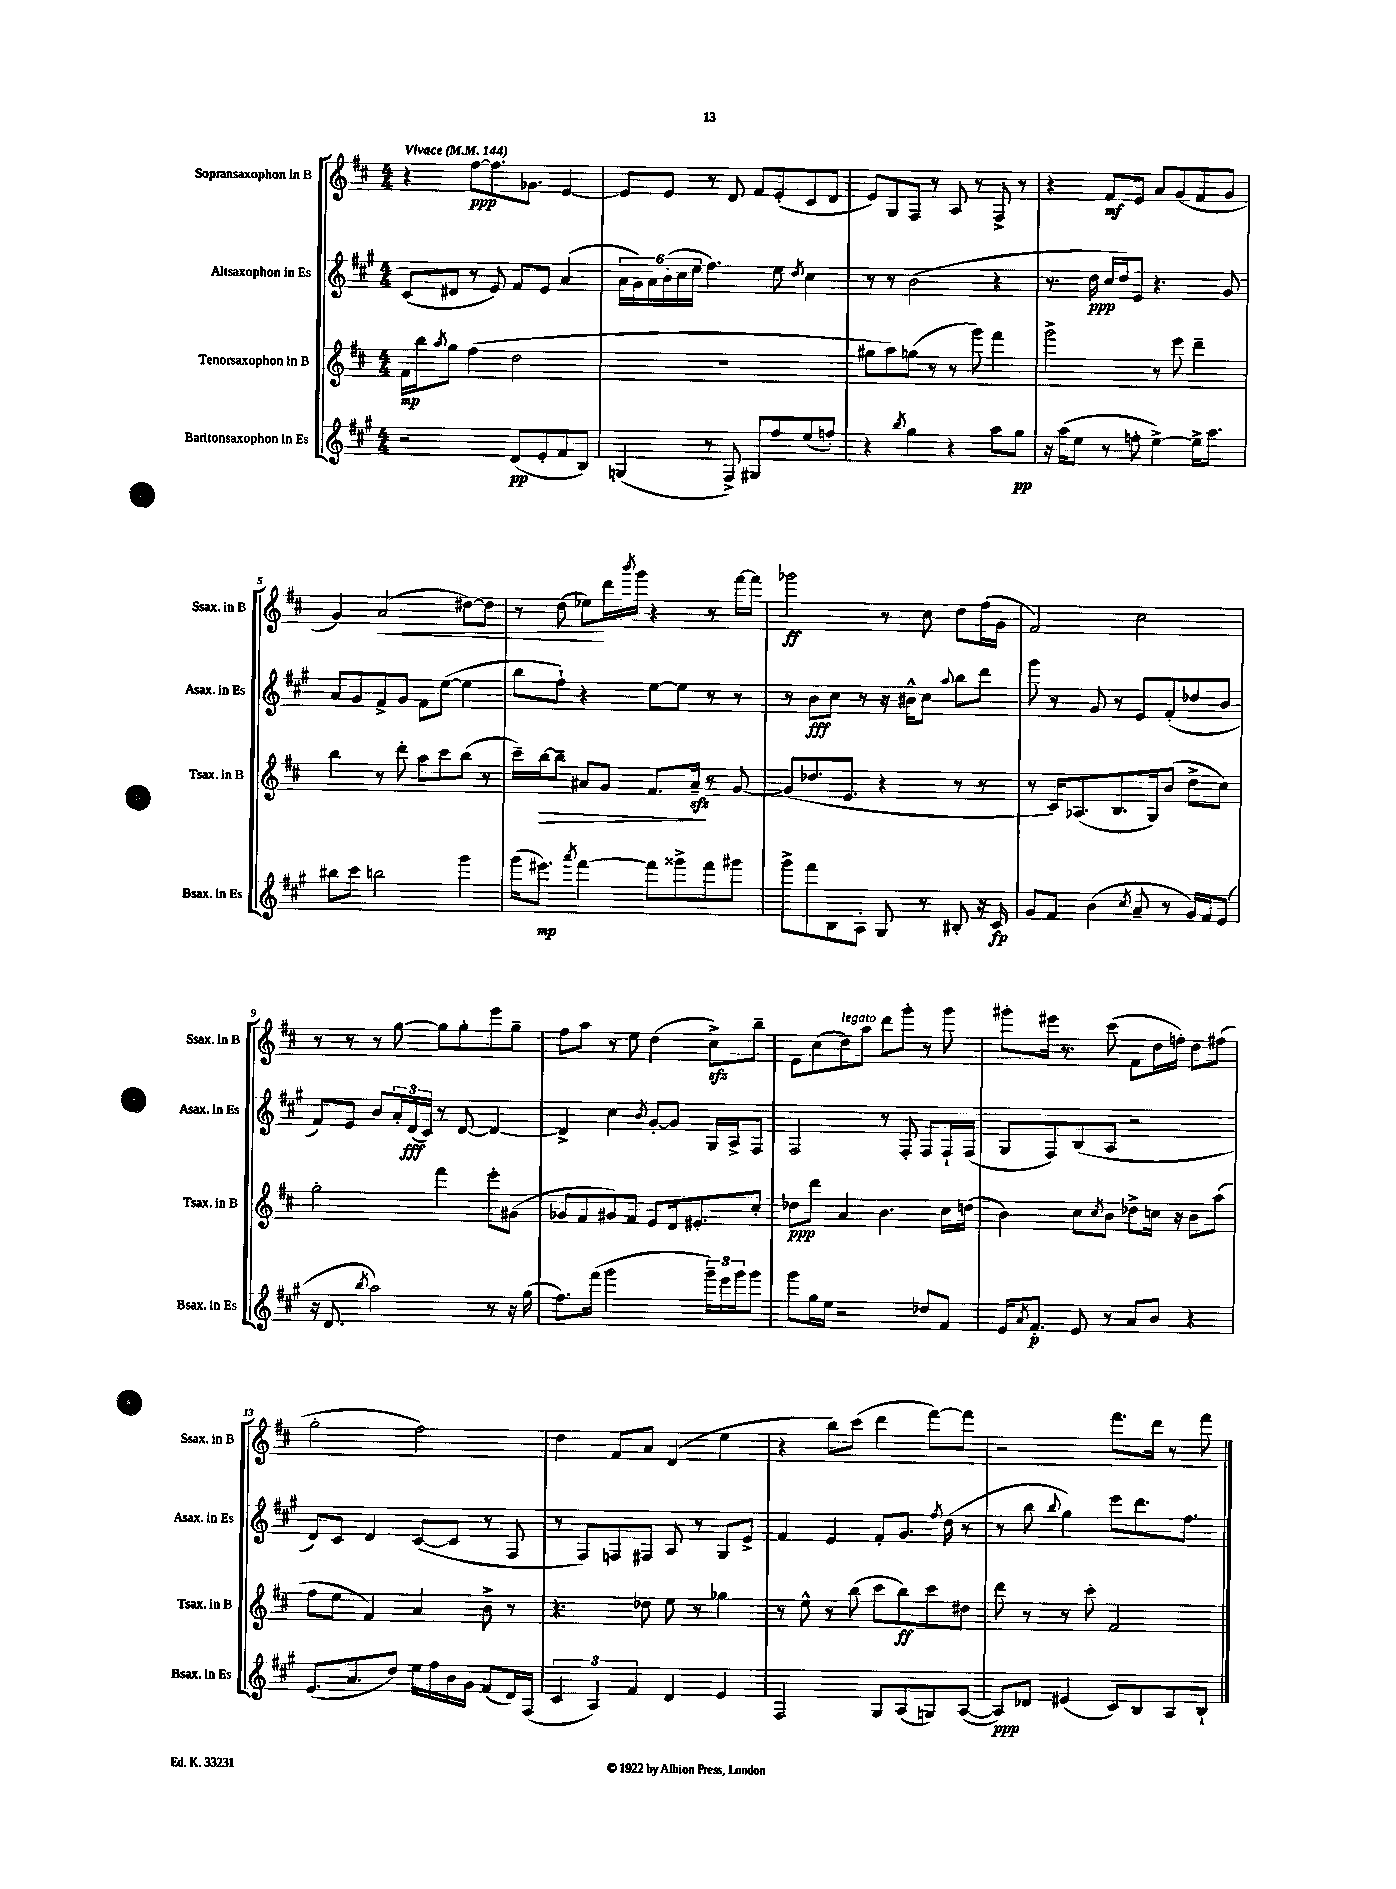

**kern	**dynam	**kern	**dynam	**kern	**dynam	**kern	**dynam
*part4	*part4	*part3	*part3	*part2	*part2	*part1	*part1
*staff4	*staff4	*staff3	*staff3	*staff2	*staff2	*staff1	*staff1
*I"Baritonsaxophon in Es	*	*I"Tenorsaxophon in B	*	*I"Altsaxophon in Es	*	*I"Sopransaxophon in B	*
*I'Bsax. in Es	*	*I'Tsax. in B	*	*I'Asax. in Es	*	*I'Ssax. in B	*
*clefG2	*	*clefG2	*	*clefG2	*	*clefG2	*
*k[f#c#g#]	*	*k[f#c#]	*	*k[f#c#g#]	*	*k[f#c#]	*
*M4/4	*	*M4/4	*	*M4/4	*	*M4/4	*
*MM144	*	*MM144	*	*MM144	*	*MM144	*
=1	=1	=1	=1	=1	=1	=1	=1
!	!	!	!	!	!	!LO:TX:a:B:t=Vivace	!
2r	.	16f#\LL	mp	(8c#/L	.	4r	.
.	.	16bb\J	.	.	.	.	.
.	.	8qaa/	.	.	.	.	.
.	.	8gg\J	.	8d#X/J	.	.	.
.	.	(4ff#\	.	8r	.	[8ff#\L	ppp
.	.	.	.	8e/)	.	8.ff#\]	.
(8d/L	pp	2dd\	.	8f#/L	.	.	.
.	.	.	.	.	.	8.g-X\J	.
8e'/	.	.	.	8e/J	.	.	.
8f#/	.	.	.	(4a/	.	[4e/	.
8B/J)	.	.	.	.	.	.	.
=2	=2	=2	=2	=2	=2	=2	=2
(4Gn/	.	1r	.	24a\LL	.	8e/L]	.
.	.	.	.	24g#\)	.	.	.
.	.	.	.	24a\	.	.	.
.	.	.	.	(24b'\	.	8e/J	.
.	.	.	.	24cc#\	.	.	.
.	.	.	.	24ee\JJ	.	.	.
8r	.	.	.	4.ff#\)	.	8r	.
8F#^/)	.	.	.	.	.	8d/	.
8G#X/L	.	.	.	.	.	8f#/L	.
8ff#/	.	.	.	8ee\	.	(8e'/	.
.	.	.	.	8qdd/	.	.	.
(8ee/	.	.	.	4cc#\	.	8c#/	.
8ffn'/J)	.	.	.	.	.	8d/J	.
=3	=3	=3	=3	=3	=3	=3	=3
4r	.	8gg#X\L	.	8r	.	8e/L)	.
.	.	8aa\)	.	8r	.	8G/	.
8qbb/	.	.	.	.	.	.	.
4gg#\	.	(8ggn\J	.	(2b\	.	8F#/J	.
.	.	8r	.	.	.	8r	.
4r	.	8r	.	.	.	8A/	.
.	.	8ggg\)	.	.	.	8r	.
8aa\L	.	4fff#\	.	4r	.	8F#^/	.
8gg#\J	pp	.	.	.	.	8r	.
=4	=4	=4	=4	=4	=4	=4	=4
16r	.	2ggg^\	.	8.r	.	4r	.
(16aa\KL	.	.	.	.	.	.	.
8ee\J	.	.	.	.	.	.	.
.	.	.	.	16dd\	ppp	.	.
8r	.	.	.	16cc#/LL	.	8f#/L	mf
.	.	.	.	16dd/J)	.	.	.
8ffn'\	.	.	.	8e/J	.	8e/J	.
[4ee^\)	.	8r	.	4.r	.	8a/L	.
.	.	8eee\	.	.	.	(8g/	.
16ee^\KL]	.	4ddd~\	.	.	.	8f#/	.
8.aa\J	.	.	.	.	.	.	.
.	.	.	.	8g#/	.	8g/J	.
!!LO:LB:g=z
=5	=5	=5	=5	=5	=5	=5	=5
8bb#X\L	.	4bb\	.	8a/L	.	4g/)	.
8ccc#\J	.	.	.	8g#/	.	.	.
!	!	!	!	!	!	!	!LO:HP:b
2bbn\	.	8r	.	8f#^/	.	(2a/	<
.	.	8ddd'\	.	8g#/J	.	.	.
.	.	8aa\L	.	8f#\L	.	.	.
.	.	8ccc#\	.	([8ee\J	.	.	.
4ggg#\	.	(8bb\J	.	4ee\]	.	[8dd#X\L)	.
.	.	8r	.	.	.	8dd#\J]	.
=6	=6	=6	=6	=6	=6	=6	=6
(16ggg#\KL	.	16ccc#~\LL)	.	8bb\L	.	8r	.
!	!	!	!LO:HP:b	!	!	!	!
8.eee#X\J)	mp	[16bb\J	>	.	.	.	.
.	.	8bb~\J]	.	8ff#`\J)	.	(8dd\	.
8qaaa/	.	.	.	.	.	.	.
[4fff#\	.	8a#X/L	.	4r	.	8ee-X\L)	.
.	.	8g/J	.	.	.	16ddd\L	[
.	.	.	.	.	.	8qbbb/	.
.	.	.	.	.	.	16ggg\JJ	.
8fff#\L]	.	8.f#/L	.	[8ee\L	.	4r	.
8ggg##X^\	.	.	.	8ee\J]	.	.	.
.	.	16a#zz~/Jk	.	.	.	.	.
8fff#\	.	8r	]	8r	.	8r	.
8ggg#X\J	.	[8g/	.	8r	.	[16fff#\LL	.
.	.	.	.	.	.	16fff#\JJ]	.
=7	=7	=7	=7	=7	=7	=7	=7
8ggg#^\L	.	(8g/L]	.	8r	.	2ggg-X\	ff
8fff#\	.	8.dd-X/	.	8b\L	fff	.	.
8B\	.	.	.	8cc#\J	.	.	.
.	.	8.e/J	.	.	.	.	.
8A'\J	.	.	.	8r	.	.	.
8G#/	.	4r	.	16r	.	8r	.
.	.	.	.	16b#X^^\KL	.	.	.
8r	.	.	.	8cc#\J	.	8cc#\	.
.	.	.	.	8qqaa/	.	.	.
8B#X'/	.	8r	.	8bb\L	.	8dd\L	.
16r	.	8r	.	8ddd\J	.	(16ff#\L	.
16c#/	fp	.	.	.	.	16g\JJ	.
=8	=8	=8	=8	=8	=8	=8	=8
8g#/L	.	8r	.	8ggg#\	.	2f#/)	.
8f#/J	.	16c#/KL)	.	8r	.	.	.
.	.	(8.A-X/	.	.	.	.	.
(4b\	.	.	.	8g#/	.	.	.
.	.	8.B/	.	8r	.	.	.
8qcc#/	.	.	.	.	.	.	.
8a~/	.	.	.	8e/L	.	2cc#\	.
.	.	16G/k)	.	.	.	.	.
8r	.	(8b/J	.	(8f#'/	.	.	.
16g#/LL)	.	8dd^\L	.	8dd-X/	.	.	.
16f#/J	.	.	.	.	.	.	.
(8e/J	.	8cc#\J)	.	8b/J	.	.	.
!!LO:LB:g=z
=9	=9	=9	=9	=9	=9	=9	=9
16r	.	2gg'\	.	8f#/L)	.	8r	.
8.d/	.	.	.	.	.	.	.
.	.	.	.	8e/J	.	8r	.
8qbb/	.	.	.	.	.	.	.
2aa\)	.	.	.	8b/L	.	8r	.
.	.	.	.	24a'/L	.	[8gg\	.
.	.	.	.	(24d/	fff	.	.
.	.	.	.	24c#/JJ)	.	.	.
.	.	4fff#\	.	8r	.	8gg\L]	.
.	.	.	.	[8d/	.	8gg'\	.
8r	.	8eee'\L	.	4d/_	.	8eee\	.
16r	.	(8g#X\J	.	.	.	8gg~\J	.
(16gg#\	.	.	.	.	.	.	.
=10	=10	=10	=10	=10	=10	=10	=10
8.ff#\L)	.	8g-X/L	.	4d^/]	.	8ff#\L	.
.	.	8f#/	.	.	.	8aa\J	.
(16fff#\Jk	.	.	.	.	.	.	.
2ggg#\	.	8g#X/)	.	4cc#\	.	8r	.
.	.	8f#/J	.	.	.	8ee\	.
.	.	.	.	8qb/	.	.	.
.	.	8e/L	.	[8g#'/L	.	(4dd\	.
.	.	16d/k	.	8g#/J]	.	.	.
.	.	8.e#X'/	.	.	.	.	.
24ggg#~\LL)	.	.	.	16G#/LL	.	8cc#zz^\L)	.
24eee\	.	.	.	.	.	.	.
.	.	.	.	16A^/J	.	.	.
24ggg#\J	.	.	.	.	.	.	.
8ggg#\J	.	8cc#'/J	.	8F#/J	.	8bb~\J	.
=11	=11	=11	=11	=11	=11	=11	=11
8ggg#\L	.	8dd-X\L	ppp	2F#/	.	8e\L	.
16gg#\L	.	8ddd\J	.	.	.	(8cc#\	.
16ee\JJ	.	.	.	.	.	.	.
!	!	!	!	!	!	!LO:TX:a:i:t=legato	!
2r	.	4a/	.	.	.	8dd\)	.
.	.	.	.	.	.	8aa\J	.
.	.	4.b\	.	8r	.	8ddd\L	.
.	.	.	.	8F#'/	.	8ggg'\J	.
8dd-X/L	.	.	.	8F#/L	.	8r	.
8f#/J	.	16cc#\LL	.	16F#`/L	.	8ggg\	.
.	.	(16ddn\JJ	.	(16F#/JJ	.	.	.
=12	=12	=12	=12	=12	=12	=12	=12
16e/KL	.	4b\)	.	8G#/L	.	8ggg#X'\L	.
8qa/	.	.	.	.	.	.	.
8.f#'/J	p	.	.	.	.	.	.
.	.	.	.	8F#/)	.	16eee#X\Jk	.
.	.	.	.	.	.	8.r	.
8e/	.	8cc#\L	.	(8B/	.	.	.
.	.	8qcc#/	.	.	.	.	.
8r	.	8b\J	.	8A/J	.	(8ccc#\	.
8a/L	.	8dd-X^\L	.	2r	.	8f#\L	.
8b/J	.	16ccn\Jk	.	.	.	16dd\L	.
.	.	16r	.	.	.	16ffn'\JJ)	.
4r	.	8b\L	.	.	.	8dd\L	.
.	.	(8aa\J	.	.	.	(8ff#X\J	.
!!LO:LB:g=z
=13	=13	=13	=13	=13	=13	=13	=13
(8.e/L	.	8ff#\L	.	8d/L)	.	2gg'\	.
.	.	8ee\J	.	8c#/J	.	.	.
8.a/	.	.	.	.	.	.	.
.	.	4f#/)	.	4d/	.	.	.
8dd/J)	.	.	.	.	.	.	.
16ee\LL	.	4a/	.	([8c#/L	.	2ff#\)	.
16ff#\	.	.	.	.	.	.	.
16b\	.	.	.	8c#/J]	.	.	.
16g#\JJ	.	.	.	.	.	.	.
(8f#/L	.	8b^\	.	8r	.	.	.
16d/L)	.	8r	.	8F#/	.	.	.
(16F#/JJ	.	.	.	.	.	.	.
=14	=14	=14	=14	=14	=14	=14	=14
6c#/	.	4.r	.	8r	.	4dd\	.
.	.	.	.	8F#/L)	.	.	.
6A/)	.	.	.	.	.	.	.
.	.	.	.	8Fn/	.	8f#/L	.
6f#/	.	.	.	.	.	.	.
.	.	8dd-X\	.	8F#X/J	.	8a/J	.
4d/	.	8ee\	.	8A/	.	(4d/	.
.	.	8r	.	8r	.	.	.
4e/	.	4gg-X\	.	8G#/L	.	4ee\	.
.	.	.	.	8e^/J	.	.	.
=15	=15	=15	=15	=15	=15	=15	=15
2F#/	.	8r	.	4f#/	.	4r	.
.	.	8ee^^\	.	.	.	.	.
.	.	8r	.	4e/	.	8bb\L)	.
.	.	(8bb\	.	.	.	(8ccc#\J	.
8G#/L	.	8ccc#\L	.	8f#'/L	.	4ddd\	.
(8A/	.	8bb\)	ff	8.g#/J	.	.	.
8Gn/)	.	8ccc#\	.	.	.	[8fff#\L)	.
.	.	.	.	8qff#/	.	.	.
.	.	.	.	(16dd\	.	.	.
([8A/J	.	8dd#X\J	.	8r	.	8fff#\J]	.
=16	=16	=16	=16	=16	=16	=16	=16
8A/L])	ppp	8ddd\	.	8r	.	2r	.
8d-X/J	.	8r	.	8bb\	.	.	.
.	.	.	.	8qqbb/	.	.	.
(4e#X/	.	8r	.	4gg#\)	.	.	.
.	.	8ccc#'\	.	.	.	.	.
8c#/L)	.	2f#/	.	8eee\L	.	8.fff#\L	.
8B/	.	.	.	8.ddd\	.	.	.
.	.	.	.	.	.	16ddd\Jk	.
8A/	.	.	.	.	.	8r	.
.	.	.	.	8.ff#\J	.	.	.
8B`/J	.	.	.	.	.	8fff#\	.
==	==	==	==	==	==	==	==
*-	*-	*-	*-	*-	*-	*-	*-
